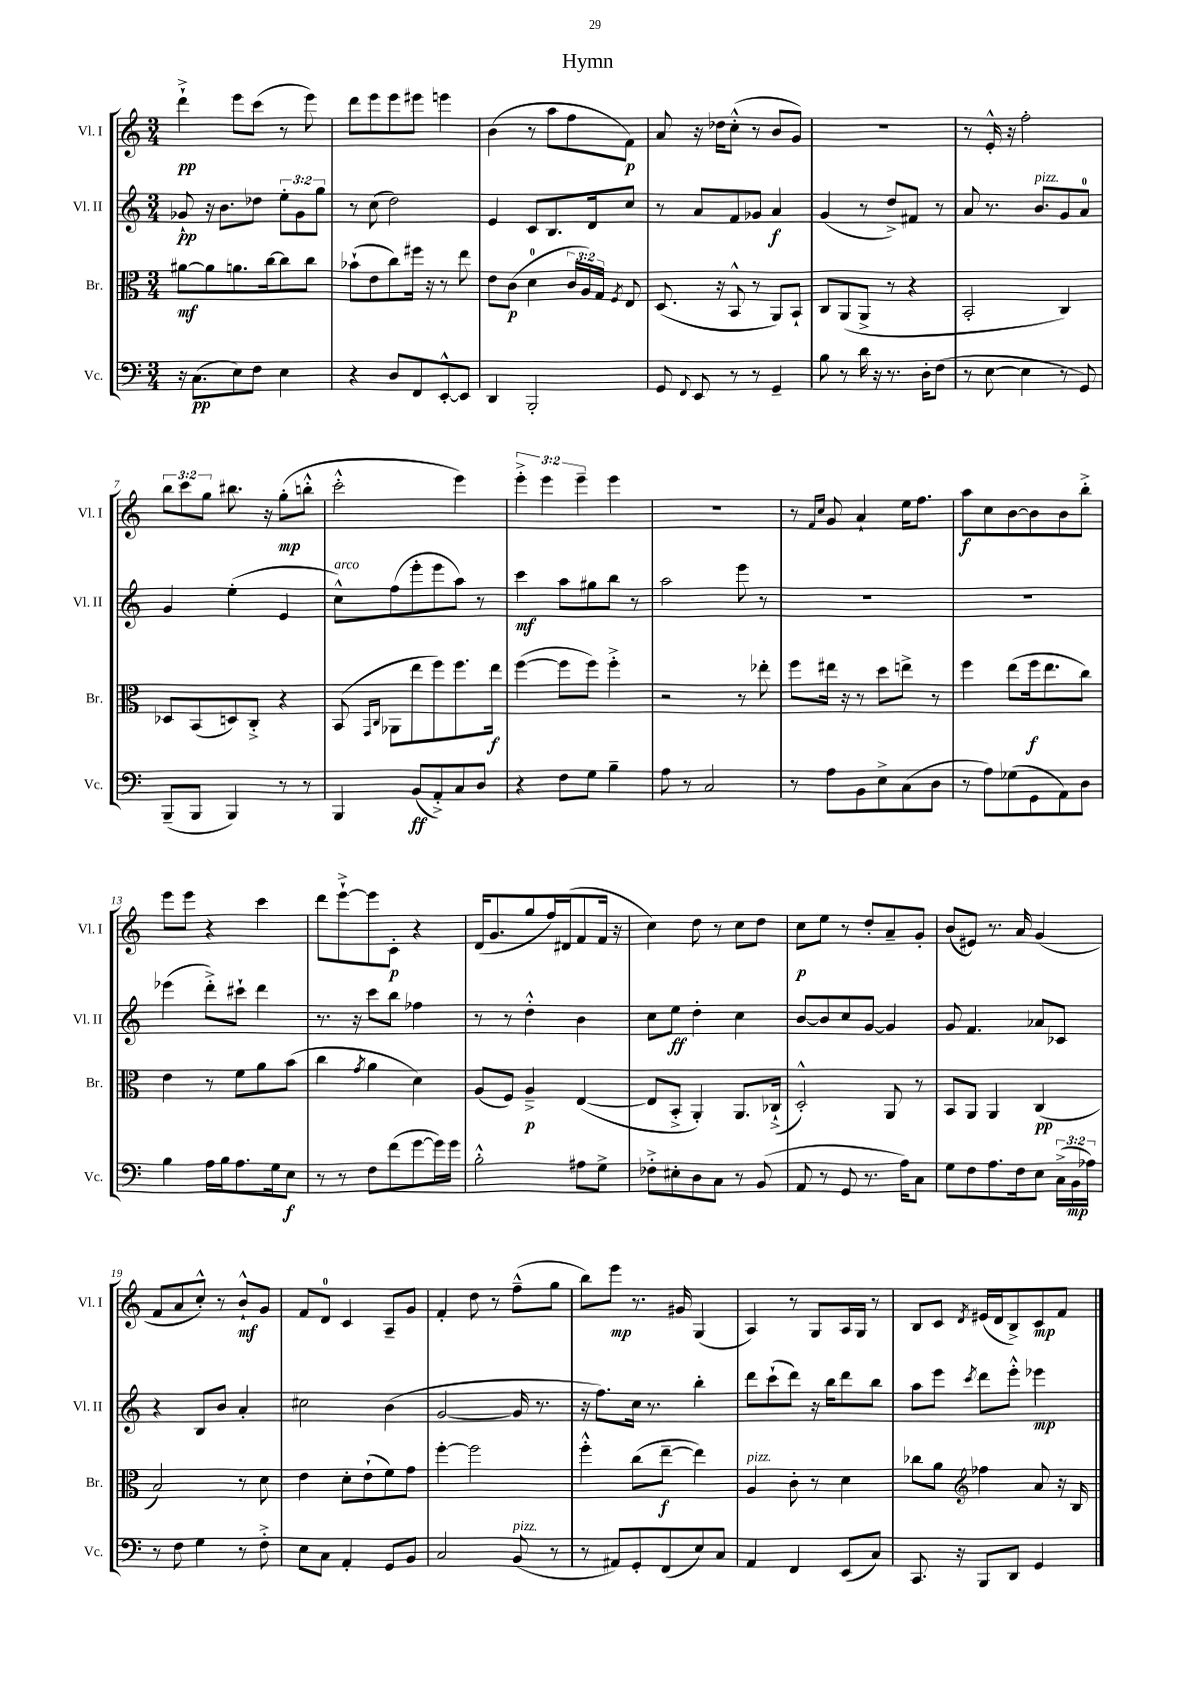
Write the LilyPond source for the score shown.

\header { title = "Hymn" }
<<
\new StaffGroup <<
\new Staff = "s0" \with { instrumentName = "Vl. I" shortInstrumentName = "Vl. I" } {
    \clef treble \key c \major \numericTimeSignature \time 3/4 \override Staff.TupletNumber.text = #tuplet-number::calc-fraction-text
    \autoBeamOff d'''4-!->\pp e'''8[ c'''8]( r8 e'''8) |
    d'''8[ e'''8 e'''8 eis'''8] e'''4 |
    b'4( r8 a''8[ f''8 f'8]\p) |
    a'8 r16 des''16[ c''8]-.-^( r8 b'8[ g'8]) |
    R2. |
    r8 e'16-.-^ r16 f''2-. |
    \tuplet 3/2 { b''8[ c'''8 g''8] } bis''8. r16 g''8[-.\mp( b''8]-.-^ |
    c'''2-.-^ e'''4) |
    \tuplet 3/2 { e'''4-.-> e'''4 e'''4-- } e'''4 |
    R2. |
    r8 \grace { f'16[ c''16] } g'8 a'4-! e''16[ f''8.] |
    a''8[\f c''8 b'8~ b'8 b'8 b''8]-.-> |
    e'''8[ e'''8] r4 c'''4 |
    d'''8[ e'''8~-!-> e'''8 c'8]-.\p r4 |
    d'16[( g'8. g''8 f''16) dis'16( f'8 f'16] r16 |
    c''4) d''8 r8 c''8[ d''8] |
    c''8[\p e''8] r8 d''8[-. a'8-- g'8]-. |
    b'8[( eis'8]) r8. a'16 g'4( |
    f'8[ a'8 c''8]-.-^) r8 b'8[-!-^\mf g'8] |
    f'8[ d'8]-0 c'4 a8[-- g'8] |
    f'4-. d''8 r8 f''8[---^( g''8] |
    b''8[) e'''8]\mp r8. gis'16 g4( |
    a4) r8 g8[ a16 g16] r8 |
    b8[ c'8] \acciaccatura { d'8 } eis'16[( d'16 b8->) c'8\mp f'8] \bar "|." |
}
\new Staff = "s1" \with { instrumentName = "Vl. II" shortInstrumentName = "Vl. II" } {
    \clef treble \key c \major \numericTimeSignature \time 3/4 \override Staff.TupletNumber.text = #tuplet-number::calc-fraction-text
    \autoBeamOff ges'8-!\pp r16 b'8.[ des''8] \tuplet 3/2 { e''8[-. ges'8 g''8] } |
    r8 c''8( d''2) |
    e'4 c'8[ b8. d'16 c''8] |
    r8 a'8[ f'8 ges'8] a'4\f |
    g'4( r8 d''8[->) fis'8] r8 |
    a'8 r8. b'8.[^\markup { \italic "pizz." } g'8 a'8]-0 |
    g'4 e''4-.( e'4 |
    c''8[-^^\markup { \italic "arco" }) f''8( e'''8-. e'''8 a''8]) r8 |
    c'''4\mf a''8[ gis''8 b''8] r8 |
    a''2 e'''8 r8 |
    R2. |
    R2. |
    ees'''4( d'''8[-.->) cis'''8]-! d'''4 |
    r8. r16 c'''8[ b''8] fes''4 |
    r8 r8 d''4-.-^ b'4 |
    c''8[ e''8]\ff d''4-. c''4 |
    b'8[~ b'8 c''8 g'8]~ g'4 |
    g'8 f'4. aes'8[ ces'8] |
    r4 b8[ b'8] a'4-. |
    cis''2 b'4( |
    g'2~ g'16 r8. |
    r16 f''8.[) c''16] r8. b''4-. |
    d'''8[ c'''8-!( d'''8]) r16 b''16[ d'''8 b''8] |
    a''8[ e'''8] \acciaccatura { c'''8 } d'''8[ e'''8]-.-^ ees'''4\mp \bar "|." |
}
\new Staff = "s2" \with { instrumentName = "Br." shortInstrumentName = "Br." } {
    \clef alto \key c \major \numericTimeSignature \time 3/4 \override Staff.TupletNumber.text = #tuplet-number::calc-fraction-text
    \autoBeamOff ais'8[~\mf ais'8 a'8. c''16~ c''8 c''8] |
    bes'8[-!( e'8 c''8) fis''16] r16 r8 e''8 |
    e'8[ c'8]\p( d'4-0 \tuplet 3/2 { c'16[ a16) g16] } \acciaccatura { f8 } e8 |
    d8.( r16 b,8-^ r8 a,8[) b,8]-! |
    c8[ a,8( a,8]-> r8 r4 |
    b,2-. c4) |
    des8[ b,8( d8) c8]-.-> r4 |
    b,8( \grace { g,16[ c16] } aes,8[ e''8 f''8) f''8. e''16]\f |
    f''4~( f''8[ f''8]) f''4-.-> |
    r2 r8 ees''8-. |
    f''8[ eis''16] r16 r8 d''8[ e''8]-> r8 |
    f''4 e''8[( f''16\f e''8. c''8]) |
    e'4 r8 f'8[ a'8 b'8]( |
    c''4 \acciaccatura { g'8 } a'4 d'4) |
    a8[( f8]) a4--->\p e4~( |
    e8[ b,8]-.-> a,4-.) a,8.[ ces16]-!->( |
    d2-.-^) a,8 r8 |
    b,8[ a,8] a,4 c4\pp( |
    b2) r8 d'8 |
    e'4 d'8[-. e'8-!( f'8) g'8] |
    f''4~-. f''2 |
    f''4-.-^ c''8[( e''8]~--\f e''4) |
    a4^\markup { \italic "pizz." } c'8-. r8 d'4 |
    ces''8[ a'8] \clef treble fes''4 a'8 r16 b16 \bar "|." |
}
\new Staff = "s3" \with { instrumentName = "Vc." shortInstrumentName = "Vc." } {
    \clef bass \key c \major \numericTimeSignature \time 3/4 \override Staff.TupletNumber.text = #tuplet-number::calc-fraction-text
    \autoBeamOff r16 c8.[\pp( e8) f8] e4 |
    r4 d8[ f,8 e,8~-.-^ e,8] |
    d,4 b,,2-. |
    g,8 \appoggiatura { f,8 } e,8 r8 r8 g,4-- |
    b8 r8 d'16 r16 r8. d16[-. f8]( |
    r8 e8~ e4 r8 g,8) |
    b,,8[--( b,,8] b,,4) r8 r8 |
    b,,4 b,8[\ff( a,8-.->) c8 d8] |
    r4 f8[ g8] b4-- |
    a8 r8 c2 |
    r8 a8[ b,8 e8-> c8( d8] |
    r8 a8[) ges8( g,8 a,8) d8] |
    b4 a16[ b16 a8. g16 e8]\f |
    r8 r8 f8[ f'8( g'8~ g'16) g'16] |
    b2-.-^ ais8[ g8]-> |
    fes8[-.-> eis8-. d8 c8] r8 b,8( |
    a,8 r8 g,8 r8. a16[) c8] |
    g8[ f8 a8. f16 e8] \tuplet 3/2 { c16[->( b,16\mp aes16]) } |
    r8 f8 g4 r8 f8-.-> |
    e8[ c8] a,4-. g,8[ b,8] |
    c2 b,8^\markup { \italic "pizz." }( r8 |
    r8 ais,8[) g,8-. f,8( e8) c8] |
    a,4 f,4 e,8[( c8]) |
    c,8. r16 b,,8[ d,8] g,4 \bar "|." |
}
>>
>>
